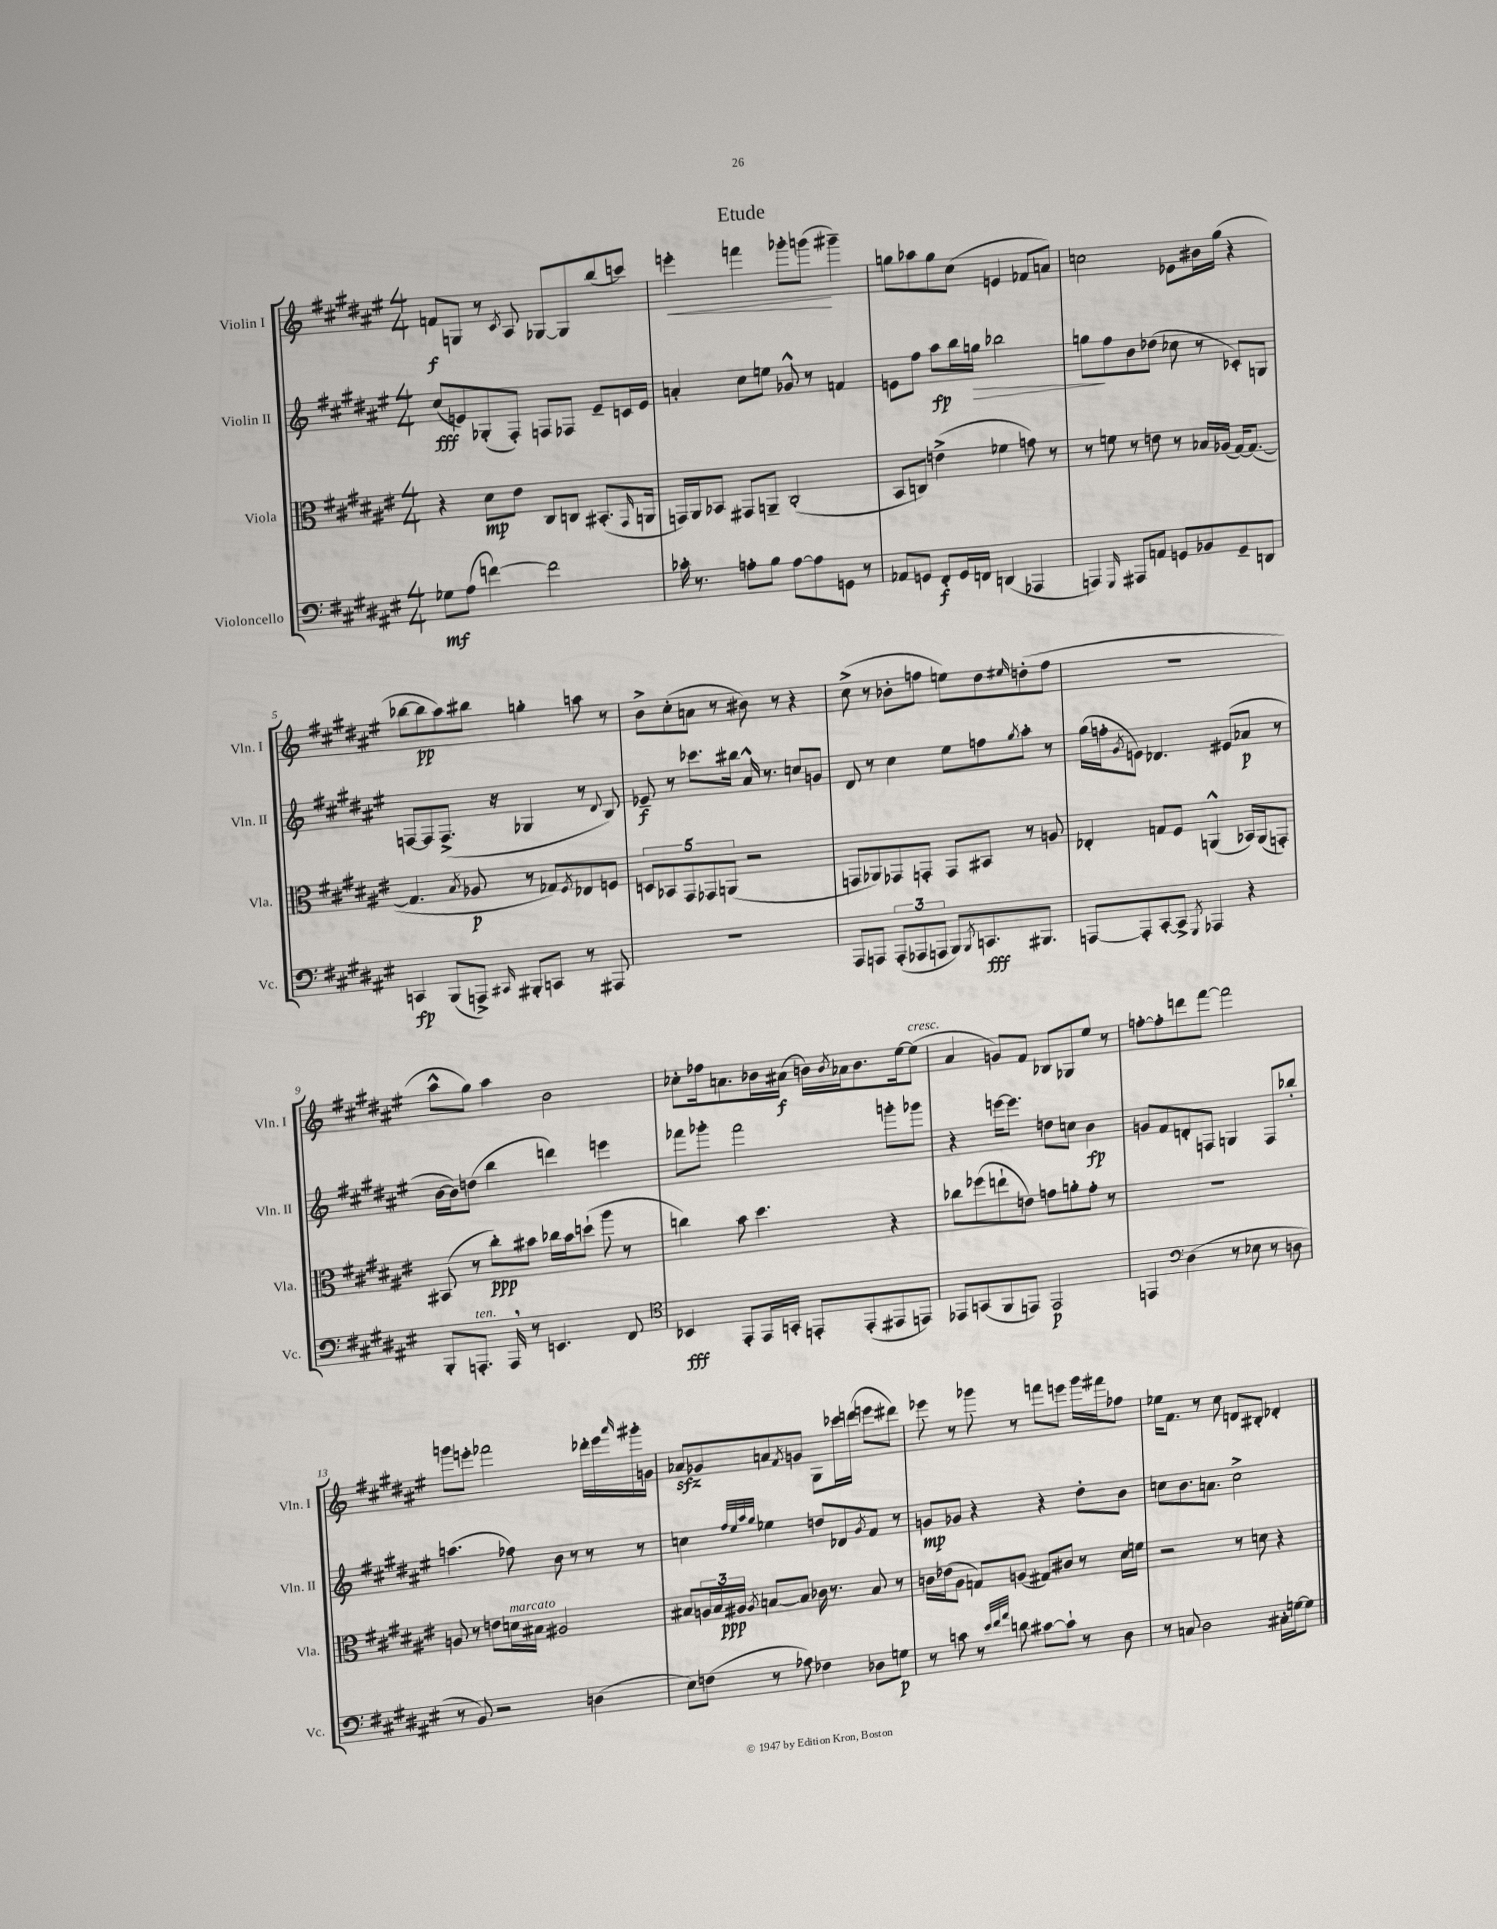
\header { title = "Etude" }
<<
\new StaffGroup <<
\new Staff = "s0" \with { instrumentName = "Violin I" shortInstrumentName = "Vln. I" } {
    \clef treble \key fis \major \numericTimeSignature \time 4/4
    f'8\f g8 r8 \acciaccatura { cis'8 } ais8 ges8~ ges8 b''8( c'''8) |
    e'''4-.\< f'''4 ges'''8-. g'''8\!( gis'''4--) |
    g''8 aes''8 g''8 cis''8( e'4 fes'8 a'8) |
    c''2 ees'8 bis'16 gis''16( r4 |
    bes''8~ bes''8\pp ais''8) bis''8 g''4-. a''8 r8 |
    b'8-> cis''8-.( a'8 r8 bis'8) r8 r4 |
    cis''8->( r8 bes'8-. f''8 e''8) dis''8 \grace { eis''16 } d''8-.( f''8 |
    R1 |
    ais''8-^ gis''8) ais''4 b'2 |
    ces''8-. fes''16 a'8. bes'16 ais'16\f( b'16) \acciaccatura { b'8 } aes'16 b'8. eis''16~ eis''8^\markup { \italic "cresc." }( |
    ais'4 g'8) fis'8 bes8 ges8 eis''8 r8 |
    f''8~-. f''8-. d'''8 fis'''8~ fis'''2 |
    g'''8 e'''8-. fes'''2 des'''16-. e'''16 \grace { ais'''16 } gis'''16-. g'16 |
    aes'8\sfz ges'8 a'8 \acciaccatura { fis'8 } g'8 gis8 ces'''16 d'''16( e'''8 dis'''8) |
    ees'''8 r8 ges'''8 r8 f'''8 e'''8 ges'''16 fis'''16 fes''8 |
    ees''16 fis'8. r8 cis''8 d'8 bis8-. des'4-. \bar "|." |
}
\new Staff = "s1" \with { instrumentName = "Violin II" shortInstrumentName = "Vln. II" } {
    \clef treble \key fis \major \numericTimeSignature \time 4/4
    cis''8\fff( e'8) ges8-.( fis8-.) f8 fes8 e'8-- c'16 e'16 |
    a'4-. cis''8 e''8 ges'8-^ r8 f'4 |
    e'8 fis''8 ais''8\fp b''16 g''16\> bes''2 |
    g''8\! fis''8 b'8 des''8( ces''8 r8 ces'8-.) g8 |
    f8~ f8 f8.->( r16 ges4 r8 \appoggiatura { dis'8 } b8) |
    ees'8--\f r8 ces'''8. bis''16 ais'16-^ r8. c''8 g'8 |
    dis'8 r8 cis''4 eis''8 f''8 \acciaccatura { gis''8 } ais''8-. r8 |
    gis''16( f''16-. \acciaccatura { gis'8 } e'8) des'4. eis'8( aes'8\p r8 |
    b'16~ b'16) d''8( b''4 d'''4) e'''4 |
    fes'''8 ges'''8-. fes'''2 g'''8-. ges'''8 |
    r4 e'''16~ e'''8. d''8 c''8 b'4\fp |
    g'8 fis'8 d'8-. f8 g4 f8 bes''8-. |
    a''4.( fes''8) b'8 r8 r8 r8 |
    c''4 \grace { fis''32 eis''32 ais''32 gis''32 } ees''4 d''8 des'8 \acciaccatura { gis'8 } fis'8 r8 |
    g'8\mp ges'8 r4 r4 dis''8-. b'8 |
    c''8 b'8. a'8. c''2-> \bar "|." |
}
\new Staff = "s2" \with { instrumentName = "Viola" shortInstrumentName = "Vla." } {
    \clef alto \key fis \major \numericTimeSignature \time 4/4
    r4 dis'8\mp eis'8 cis8 c8 bis,8.-.( \grace { gis,16 } a,16 |
    g,16) ais,16 bes,8 gis,8 a,8-- cis2-.( |
    b,8 c8) e'4->( fes'4 g'8) r8 |
    r8 f'8 r8 e'8 r8 bes16 aes16( gis16~) gis8.~( |
    gis4. \acciaccatura { b8 } aes8\p r8 ges8) \acciaccatura { fis8 } ees8 f8 |
    \tuplet 5/4 { d8 bes,8 gis,8 ges,8 a,8( } r2 |
    g,8 aes,8) ges,8 g,8-. g,8 bis,8 r8 a8 |
    ees4-. g8 fis8 a,4-^( bes,16) a,16( g,8-.) |
    bis,8( r8 cis''8-.\ppp) bis'8 ces''16 bis'16 d''8-!( ais''8 r8 |
    c''4) b'8 dis''4. r4 |
    ces''8 fes''8( e''8-! e'8) g'8 a'8-. g'8-. r8 |
    R1 |
    a8 r8 e'8 d'16^\markup { \italic "marcato" } bis16 ais2 |
    bis8 \tuplet 3/2 { a16 bis16 ais16\ppp } \acciaccatura { ais8 } b8~ b8 ces'16 r8. b8 r8 |
    c'16 ees'16( ais8 g8) a8( gis8) cis'8 r8 dis'16 f'16 |
    r2 r8 d'8 r4 \bar "|." |
}
\new Staff = "s3" \with { instrumentName = "Violoncello" shortInstrumentName = "Vc." } {
    \clef bass \key fis \major \numericTimeSignature \time 4/4
    ges8\mf ais8( f'4~) f'2 |
    ces'16-. r8. a8-. b8 a8~ a8 g,8 r8 |
    aes,8 g,8 fis,8-.\f g,16 f,16 d,4( aes,,4 |
    a,,4) \grace { gis,,16 } ais,,8 a,8 g,8 bes,8 g,8-- d,8 |
    c,4\fp b,,8( a,,8->) \grace { cis,16 } bis,,8-. c,8 r8 ais,,8 |
    R1 |
    ais,,8 a,,8 \tuplet 3/2 { a,,8-.( aes,,8 a,,8 } b,,8) \acciaccatura { b,,8 } c,8.\fff bis,,8. |
    a,,8~ a,,8-. cis,8~-. cis,8-> \acciaccatura { gis,,8 } aes,,4 r4 |
    b,,8-. a,,8.-.^\markup { \italic "ten." } a,,16 \breathe r8 e,4. fis,8 |
    \clef tenor bes,4\fff eis,8-. eis,16 g,16-. e,8-. e,8-.( eis,8 e,8) |
    ees,8 g,8( fis,8 e,8) e,2\p |
    e,4 \clef bass dis4( r8 ees8 r8 d8 |
    r8 b,8) r2 d4( |
    eis8) f8( r8 aes8) fes4 des8 g8\p |
    r8 c'8 r8 \grace { eis'32 fis'32 ais'32 } d'8 cis'8~ cis'8-! r8 dis8 |
    r8 c8 dis2 cis16-. g16~ g8 \bar "|." |
}
>>
>>
